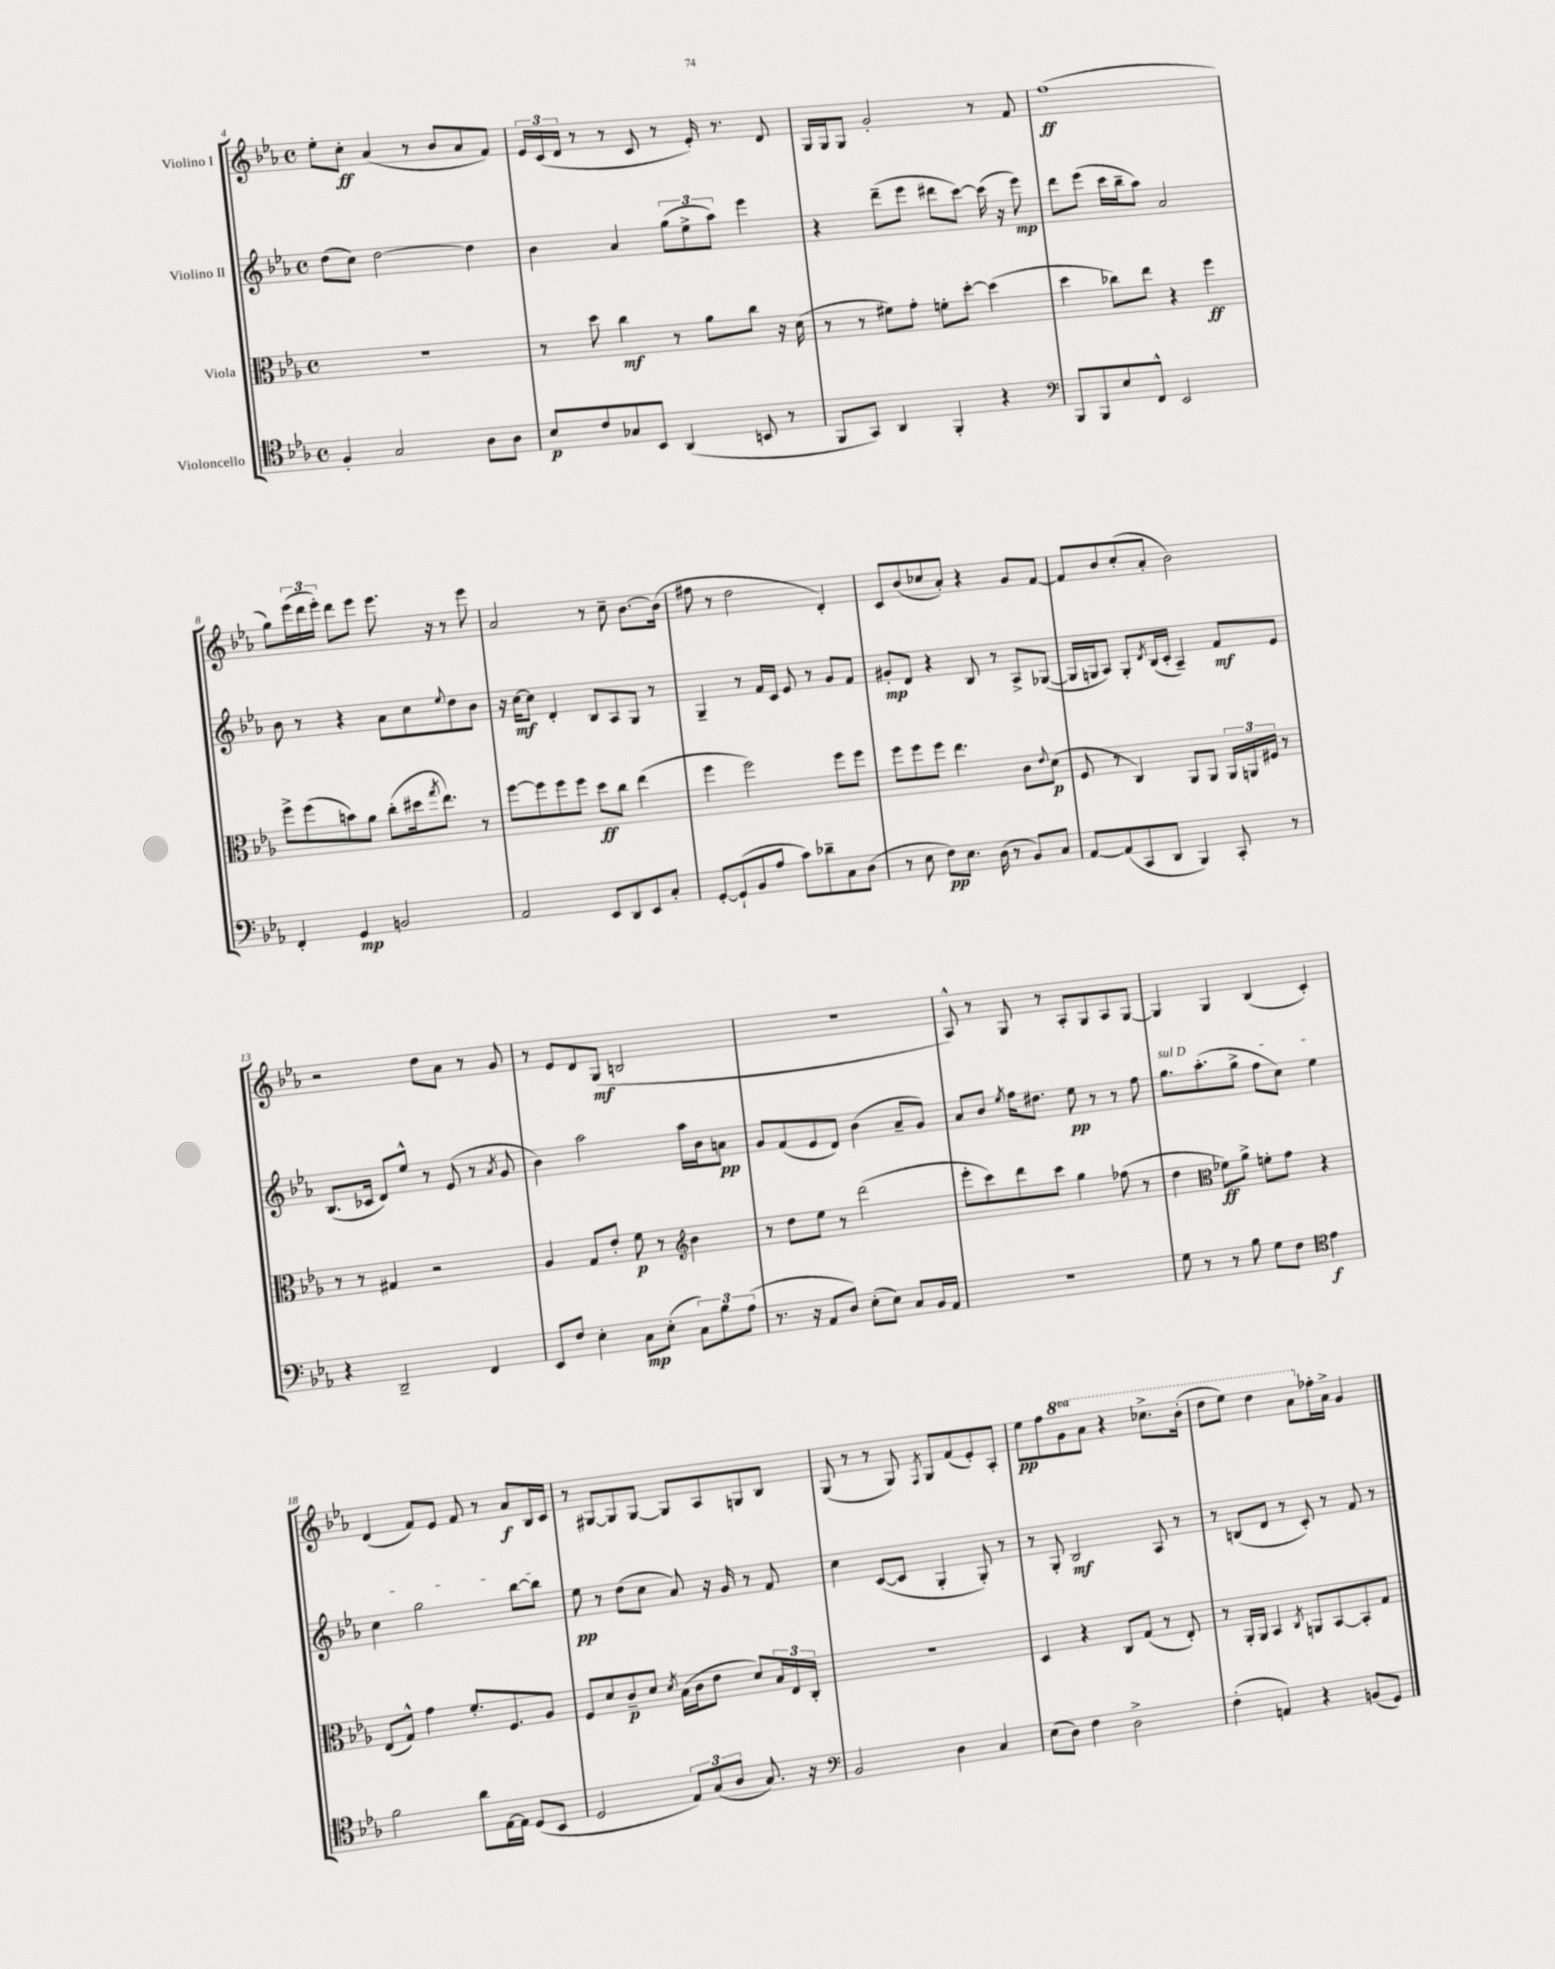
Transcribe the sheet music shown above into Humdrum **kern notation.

**kern	**kern	**kern	**kern
*staff4	*staff3	*staff2	*staff1
*clefC4	*clefC3	*clefG2	*clefG2
*k[b-e-a-]	*k[b-e-a-]	*k[b-e-a-]	*k[b-e-a-]
*M4/4	*M4/4	*M4/4	*M4/4
*met(c)	*met(c)	*met(c)	*met(c)
4F'	1r	(8dd	8ee-'
.	.	8cc)	8cc'
2G	.	[2dd	(4a-
.	.	.	8r
.	.	.	8b-
8A-	.	4dd]	8a-
8A-	.	.	8f)
=	=	=	=
8B-	8r	4b-	24e-
.	.	.	(24c
.	.	.	24d
8c	8dd	.	8r
8G-	4cc	4a-	8r
8BB-	.	.	8c
(4AA-	8r	(12gg	8r
.	.	12ee-^	.
.	8a-	.	16e-')
.	.	12aa-)	.
.	.	.	8.r
8BB	8cc	4eee-	.
8r	16r	.	8d
.	(16d	.	.
=	=	=	=
8FF	8r	4r	16G
.	.	.	16G
8GG)	8r	.	8G
4AA-	8f#)	(8ddd~	2g'
.	8g'	8eee-	.
4FF'	8f'	8ddd#	.
.	[8dd'	[8ccc)	.
4r	(4dd]	(16ccc]	8r
.	.	16r	.
.	.	8eee-)	8f
=	=	=	=
*clefF4	*	*	*
8BBB-	4dd	8ddd	(1ff
8BBB-	.	(8eee-	.
8E-	8cc-)	16ccc	.
.	.	16bb-~	.
8FF^^	8ee-	8aa-)	.
2EE-	4r	2a-	.
.	4ff	.	.
=	=	=	=
4FF'	8ff^	8b-	8gg)
.	(8ff	8r	(24eee-
.	.	.	24ddd
.	.	.	24eee-')
4GG	8b)	4r	8ddd
.	8a-	.	8eee-
2BB	(8cc'	8a-	8.eee-
.	16dd#	8cc	.
.	8qgg	.	.
.	8.ee-)	.	16r
.	.	8qqee-	.
.	.	8dd	8r
.	8r	8b-	8eee-
=	=	=	=
2AA-	[8ff	16r	2a-
.	.	[16cc	.
.	8ff]	8cc]	.
.	8ff	4d'	.
.	8ff	.	.
8EE-	8dd	8B-	8r
8DD	8cc	8A-	8cc~
8EE-	(4ee-	8G	[8.b-
8C'	.	8r	.
.	.	.	(16b-]
=	=	=	=
[8GG'	4ff	4G~	8ff#
(8GG`]	.	.	8r
8BB-	2ff)	8r	2dd
8A-	.	16f	.
.	.	16c	.
8c)	.	8e-	.
8d-~	.	8r	.
8C	8ff	8g	4d')
(8D	8ff	8f	.
=	=	=	=
8r	8ff	8g#'	8c
8E-	8ff	8d	(8b-
8F)	8ff	4r	8cc-
8.E-	4.ee-	.	8a-')
.	.	8B-	4r
(16D	.	.	.
8r	.	8r	.
8BB-)	8c	8A-^	8g
.	8qqe-	.	.
8C	(8d	([8G-	[8f
=	=	=	=
[8AA-	8F	16G-]	8f]
.	.	16G	.
(8AA-]	8r	8A-)	8b-
8CC	4C)	8G'	(8cc'
.	.	8qd	.
8DD	.	(16B-	8a-'
.	.	16c'	.
4BBB-)	8AA-	4A-~)	2b-)
.	8AA-	.	.
8CC'	24AA-	8f	.
.	24AA	.	.
.	24F#	.	.
8r	8r	8e-	.
=	=	=	=
4r	8r	(8.B-	2r
.	8r	.	.
.	.	16c-	.
2DD~	4G#	8d)	.
.	.	8ee-^^	.
.	2r	8r	8dd
.	.	(8e-	8a-
4FF	.	8r	8r
.	.	8qa-	.
.	.	8g	8g
=	=	=	=
8EE-	4A-	4b-)	8r
8F	.	.	8e-
4E-'	8G	2aa-	8d
.	8e-'	.	(8G
8C	8f	.	2B
(8E-'	8r	.	.
*	*clefG2	*	*
12C)	4b-	16aa-	.
.	.	16b-	.
12B-	.	.	.
.	.	8a	.
(12A-	.	.	.
=	=	=	=
8.r	8r	8g	1r
.	8dd	(8f	.
16r	.	.	.
8AA-	8ee-	8e-	.
8D)	8r	8d)	.
(8E-'	(2ddd	(4b-	.
8E-)	.	.	.
8C	.	8a-~	.
16BB-	.	8g)	.
16AA-	.	.	.
=	=	=	=
1r	8eee-'	8a-	8A-^^)
.	8ccc)	8b-	8r
.	.	8qee-	.
.	8ddd	16ff	8G
.	.	8.dd#	.
.	8ccc	.	8r
.	4gg	8ee-	8A-'
.	.	8r	8G
.	(8ff-	8r	8A-
.	8r	8ff	[8G
=	=	=	=
8G	4dd	8.gg	4G]
8r	.	.	.
.	.	(8.aa-'	.
*	*clefC3	*	*
8r	8f-)	.	4G
8B-	8a-^	8gg^	.
8G	8f'	8ff	(4B-
8F	8g	8cc)	.
*clefC4	*	*	*
4e-	4r	4ee-	4c')
=	=	=	=
2f	(8E-	4cc	(4d
.	8G^^)	.	.
.	4g	2gg	8f)
.	.	.	8e-
8a-	8.f'	.	8f
[16E-	.	.	8r
16E-]	8.F	.	.
(8D	.	[8bb-	8a-
8BB-	8A-	8bb-]	16B-
.	.	.	16c
=	=	=	=
2D	8F	8ee-	8r
.	8d	8r	[8G#
.	8c~	(8dd	8G#]
.	8d	8cc	[8G#
.	8qd	.	.
12E-)	(16B-	8a-)	8G#]
.	16c	.	.
(12G	.	.	.
.	8e-	16r	8A-
12A-	.	.	.
.	.	16g	.
8.G)	8d)	8r	8G
.	24B-	8f	8B-
.	24E-	.	.
16r	.	.	.
.	24C'	.	.
=	=	=	=
*clefF4	*	*	*
2BB-	1r	4cc	(8G
.	.	.	8r
.	.	([8c	8r
.	.	8c]	8G)
.	.	.	8qF
4D	.	4G'	8G
.	.	.	(8f
4C	.	8G')	8e-')
.	.	8r	8A-'
=	=	=	=
(8E-	4D	8r	8ee-
8D)	.	8G'	8ff
4F	4r	2B-	8gg
.	.	.	8aa-
2D^	8C	.	4r
.	(8G	.	.
.	8r	8A-	8.ccc-^
.	8E-')	8r	.
.	.	.	(16bb-'
=	=	=	=
(4F'	8r	8r	8ddd
.	16AA-'	(8B	8eee-)
.	16AA-	.	.
4AA)	4BB-	8d	4ddd
.	.	8r	.
.	8qC	.	.
4r	8AA	8c')	8aa-
.	[8BB-	8r	16ff-'
.	.	.	16a-^
(8BB	8BB-']	8f	4g
8GG)	8G	8r	.
==	==	==	==
*-	*-	*-	*-
